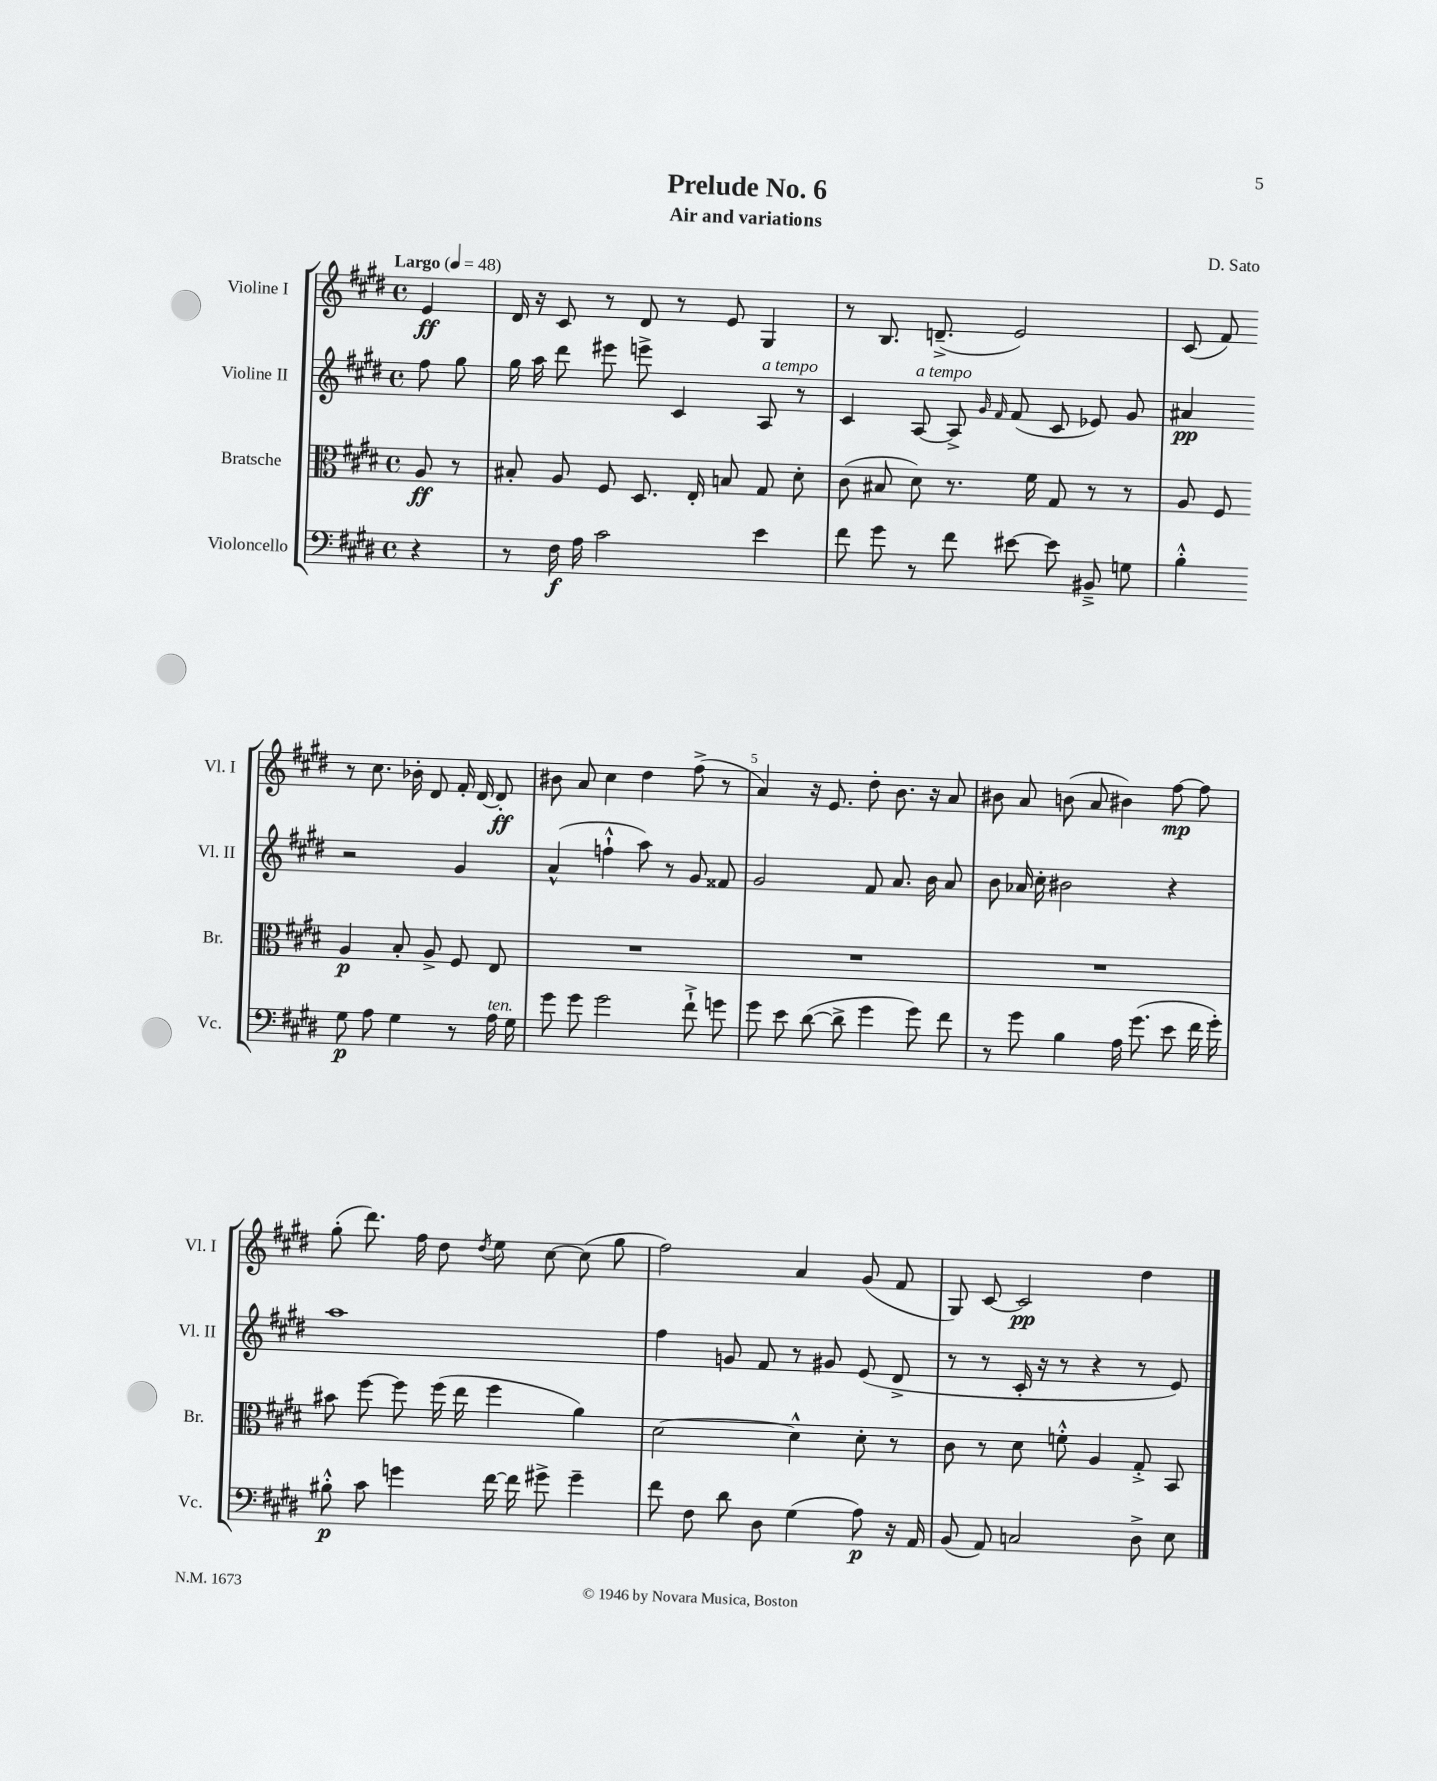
\header { title = "Prelude No. 6" composer = "D. Sato" subtitle = "Air and variations" }
<<
\new StaffGroup <<
\new Staff = "s0" \with { instrumentName = "Violine I" shortInstrumentName = "Vl. I" } {
    \clef treble \key e \major \defaultTimeSignature \time 4/4 \partial 4 \tempo "Largo" 4 = 48
    \autoBeamOff e'4\ff |
    dis'16 r16 cis'8 r8 dis'8 r8 e'8 gis4 |
    r8 b8. d'8.--->( e'2) |
    cis'8( fis'8) r8 cis''8. bes'16-. dis'8 fis'16-. dis'16~ dis'8-.\ff |
    bis'8 a'8 cis''4 dis''4 fis''8->( r8 |
    a'4) r16 e'8. dis''8-. b'8. r16 a'8 |
    bis'8 a'8 b'8( a'8 bis'4) fis''8~\mp fis''8 |
    gis''8-.( dis'''8.) fis''16 dis''8 \acciaccatura { dis''8 } e''8 cis''8~ cis''8( gis''8 |
    fis''2) a'4 gis'8( fis'8 |
    gis8) cis'8~ cis'2\pp dis''4 \bar "|." |
}
\new Staff = "s1" \with { instrumentName = "Violine II" shortInstrumentName = "Vl. II" } {
    \clef treble \key e \major \defaultTimeSignature \time 4/4 \partial 4
    \autoBeamOff fis''8 gis''8 |
    gis''16 a''16 dis'''8 eis'''8 e'''8-> cis'4 a8^\markup { \italic "a tempo" } r8 |
    cis'4 a8~^\markup { \italic "a tempo" } a8-> \grace { gis'16 fis'16 } fis'8( cis'8 ees'8) gis'8 |
    ais'4\pp r2 gis'4 |
    a'4-^( f''4-!-^ a''8) r8 gis'8 fisis'8 |
    gis'2 fis'8 a'8. b'16 a'8 |
    b'8 aes'16 cis''16-. bis'2 r4 |
    a''1 |
    fis''4 g'8 fis'8 r8 gis'8 e'8( dis'8-> |
    r8 r8 cis'16-. r16 r8 r4 r8 e'8) \bar "|." |
}
\new Staff = "s2" \with { instrumentName = "Bratsche" shortInstrumentName = "Br." } {
    \clef alto \key e \major \defaultTimeSignature \time 4/4 \partial 4
    \autoBeamOff a8\ff r8 |
    bis8-. a8 fis8 dis8. e16-. b8 gis8 dis'8-. |
    cis'8( bis8 dis'8) r8. fis'16 gis8 r8 r8 |
    a8 fis8 a4\p b8-. a8-> fis8 e8 |
    R1 |
    R1 |
    R1 |
    bis'8 fis''8~ fis''8 fis''16( e''16 fis''4 a'4) |
    dis'2~ dis'4-^ dis'8-. r8 |
    cis'8 r8 dis'8 f'8-.-^ a4 gis8-.-> b,8 \bar "|." |
}
\new Staff = "s3" \with { instrumentName = "Violoncello" shortInstrumentName = "Vc." } {
    \clef bass \key e \major \defaultTimeSignature \time 4/4 \partial 4
    \autoBeamOff r4 |
    r8 fis16\f a16 cis'2 e'4 |
    fis'8 gis'8 r8 fis'8 eis'8~ eis'8 bis,8---> g8 |
    b4-.-^ gis8\p a8 gis4 r8 a16^\markup { \italic "ten." } gis16 |
    gis'8 gis'8 gis'2 fis'8-!-> g'8 |
    gis'8 e'8 dis'8~( dis'8-> gis'4 gis'8) fis'8 |
    r8 gis'8 b4 a16 gis'8.( e'8 fis'16 gis'16-.) |
    bis8-.-^\p cis'8 g'4 fis'16~ fis'16 gis'8-> gis'4-- |
    fis'8 fis8 dis'8 dis8 gis4( a8\p) r16 a,16 |
    b,8( a,8) c2 dis8-> e8 \bar "|." |
}
>>
>>
\layout { \context { \Score \override BarNumber.break-visibility = ##(#f #t #t) barNumberVisibility = #(every-nth-bar-number-visible 5) } }
